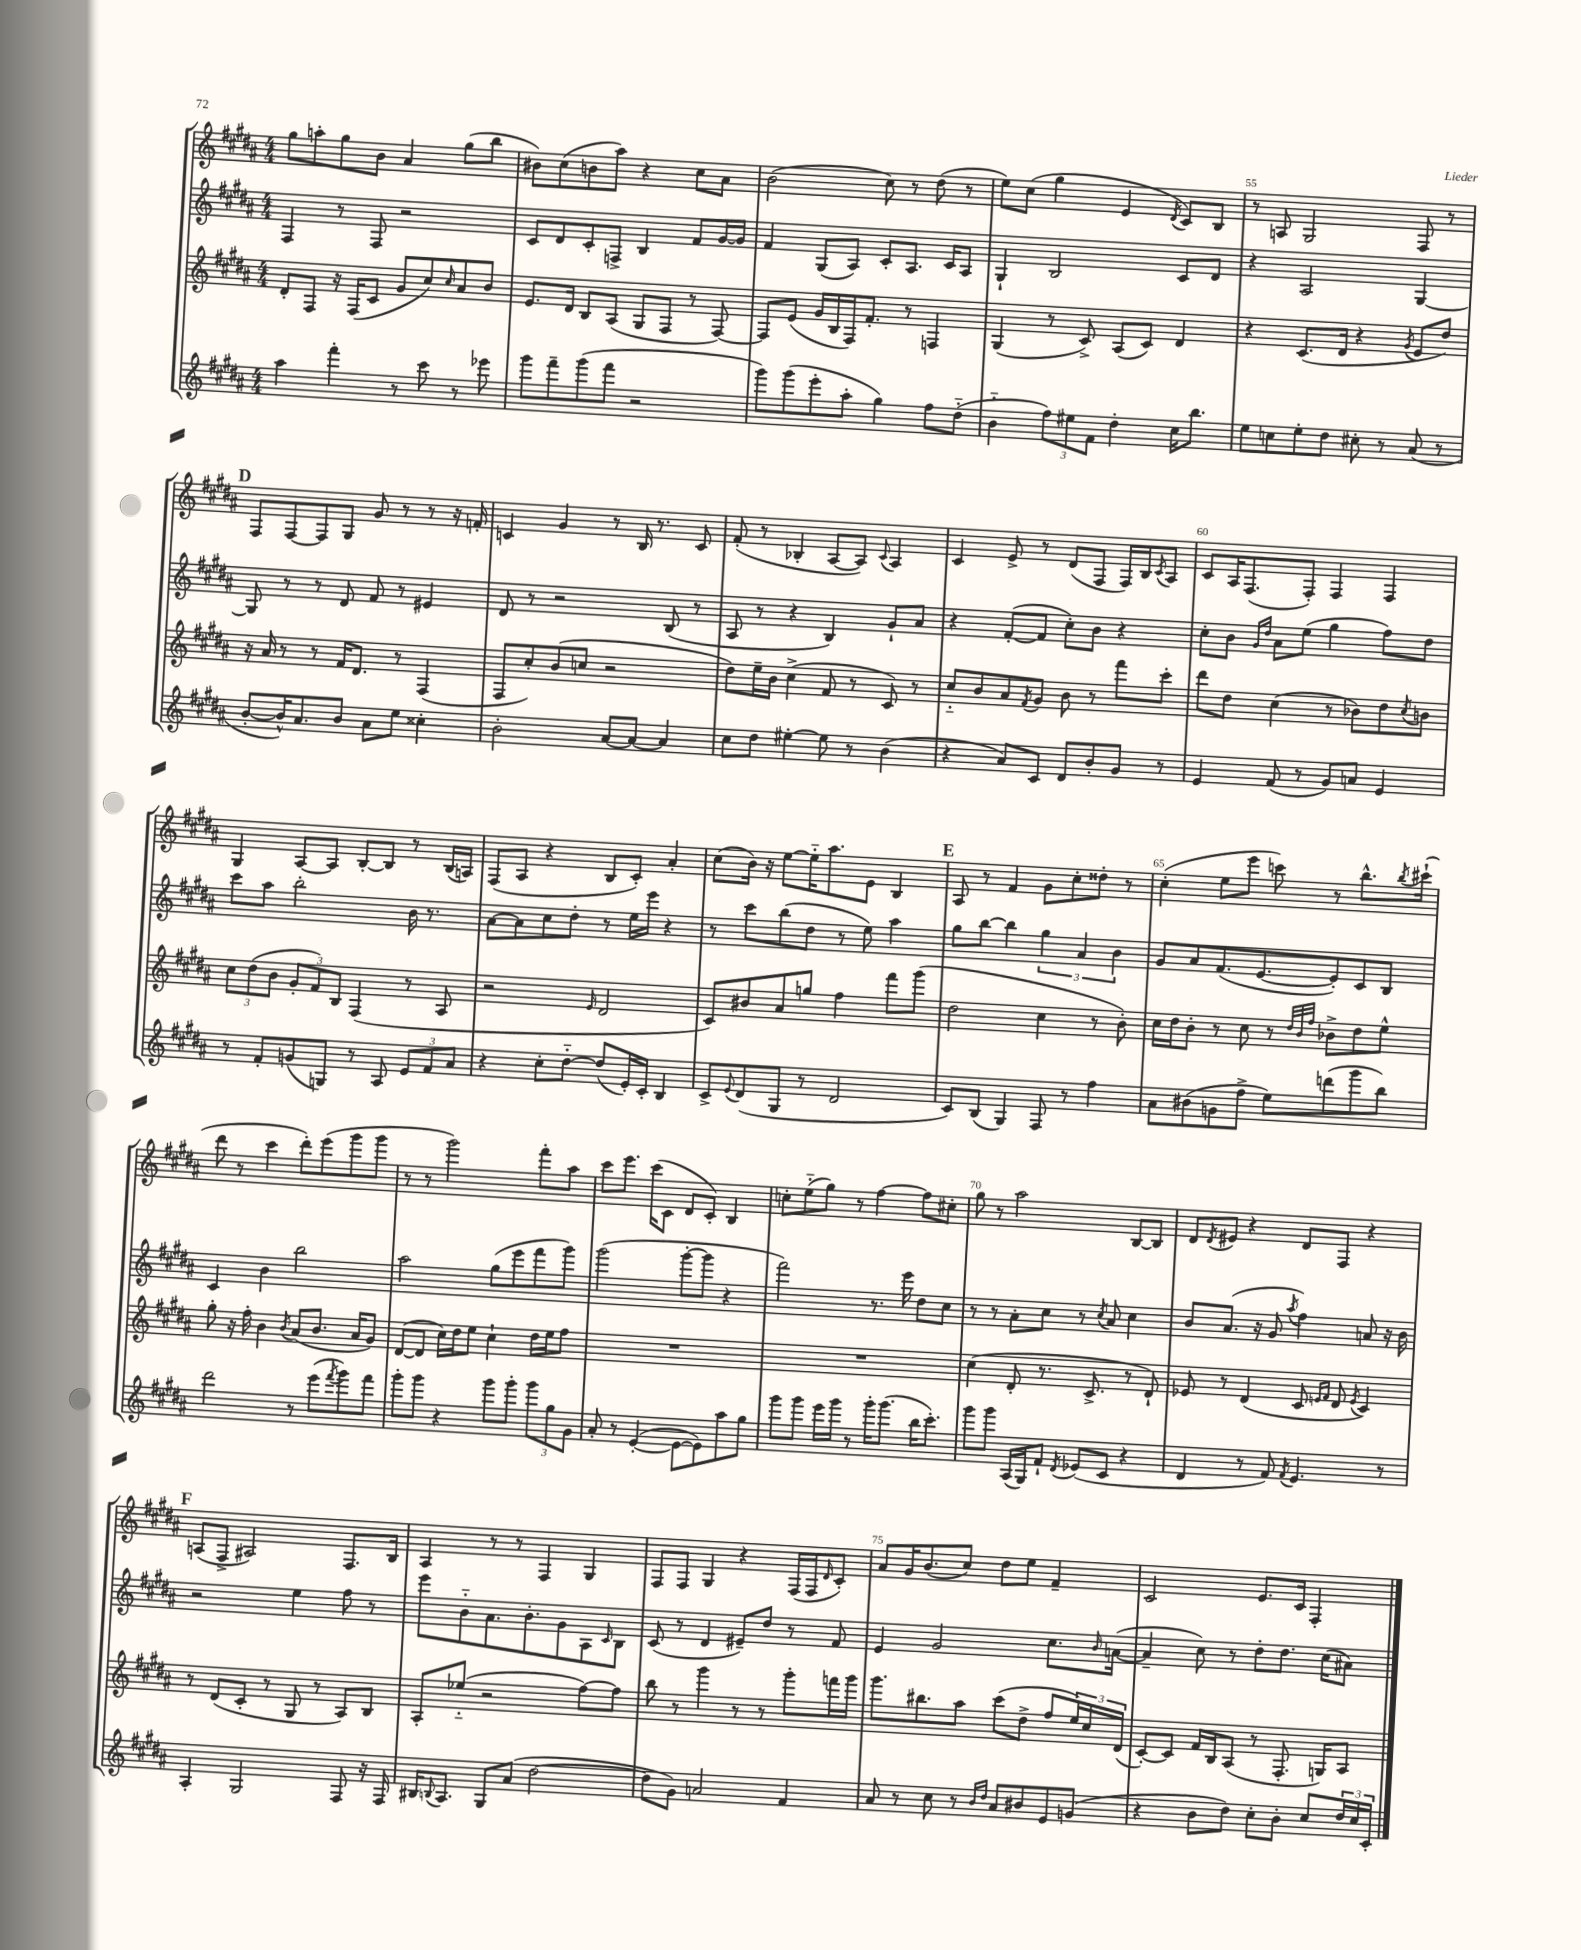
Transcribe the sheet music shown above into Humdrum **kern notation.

**kern	**kern	**kern	**kern
*part4	*part3	*part2	*part1
*staff4	*staff3	*staff2	*staff1
*clefG2	*clefG2	*clefG2	*clefG2
*k[f#c#g#d#a#]	*k[f#c#g#d#a#]	*k[f#c#g#d#a#]	*k[f#c#g#d#a#]
*M4/4	*M4/4	*M4/4	*M4/4
=51	=51	=51	=51
4aa#\	8d#'/L	4F#/	8gg#\L
.	8F#/J	.	8aan'\
4fff#'\	16r	8r	8gg#\
.	(16F#/KL	.	.
.	8c#/J	8F#/	8b\J
8r	8g#/L	2r	4a#/
8ccc#\	8cc#/)	.	.
.	16qqcc#/	.	.
8r	8a#/	.	(8gg#\L
8eee-X\	8b/J	.	8bb\J
=52	=52	=52	=52
8ggg#\L	8.e/L	8c#/L	8b#X\L)
8fff#~\	.	8d#/	(8cc#\
.	16d#/Jk	.	.
(8ggg#\	8B/L	8c#'/	8bn\
8fff#\J	(8A#/J	8Fn^/J	8aa#\J)
2r	8G#/L	4B/	4r
.	8F#/J	.	.
.	8r	8f#/L	8cc#\L
.	[8F#/)	[16g#/L	8a#\J
.	.	16g#/JJ]	.
=53	=53	=53	=53
8ggg#\L)	8F#/L]	4f#/	(2b\
(8ggg#\	(8e/J	.	.
8eee'\	16g#/LL	(8G#/L	.
.	16B/	.	.
8aa#'\J	16F#/J)	8A#/J)	.
.	8.f#'/J	.	.
4gg#\)	.	8c#'/L	8cc#\)
.	8r	8.A#/J	8r
8ff#\L	4Fn/	.	(8dd#\
.	.	16c#/KL	.
(8dd#\J	.	8A#/J	8r
=54	=54	=54	=54
4b\	(4G#/	4G#`/	8ee\L)
.	.	.	(8cc#\J
12ff#\L)	8r	2B/	4gg#\
12ee#X\	.	.	.
.	8c#^/)	.	.
12f#\J	.	.	.
4dd#'\	(8A#/L	.	4e/
.	8c#/J)	.	.
.	.	.	8qd#/
16cc#\KL	4d#/	8c#/L	8c#/L)
8.bb\J	.	.	.
.	.	8d#/J	8B/J
=55	=55	=55	=55
8ee\L	4r	4r	8r
8ccn\	.	.	8An/
8ee'\	(8.c#/L	2A#/	2G#/
8dd#\J	.	.	.
.	16d#/Jk	.	.
8cc#X'\	4r	.	.
8r	.	.	.
.	8qg#/	.	.
(8a#/	8e/L	[4G#/	8F#/
8r	8dd#/J)	.	8r
!!LO:LB:g=z
!!LO:REH:place=s1:t=D
=56	=56	=56	=56
[8b'/L	16r	8G#/]	8F#/L
.	16a#/	.	.
16b^^/K])	8r	8r	[8F#/
8.a#/	.	.	.
.	8r	8r	8F#/]
8b/J	16f#/KL	8d#/	8G#/J
.	8.d#/J	.	.
8a#\L	.	8f#/	8g#/
8ee\J	8r	8r	8r
4cc##X'\	(4F#/	4e#X/	8r
.	.	.	16r
.	.	.	16fn'/
=57	=57	=57	=57
2b'\	8F#/L	8d#/	4cn/
.	8cc#'/)	8r	.
.	(8b/	2r	4g#/
.	8ccn/J	.	.
[8a#/L	2r	.	8r
8a#/J_	.	.	16B/
.	.	.	8.r
4a#/]	.	(8B/	.
.	.	8r	8c/
=58	=58	=58	=58
8cc#\L	8dd#\L)	8A#/	(8f#'/
8dd#\J	16ee~\L	8r	8r
.	16b\JJ	.	.
[4ee#X'\	(4cc#^\	4r	4B-X'/
8ee#\]	8f#/	4B/)	[8A#/L
8r	8r	.	8A#/J])
.	.	.	8qqc#/
(4b\	8c#/)	8g#`/L	4A#/
.	8r	8a#/J	.
=59	=59	=59	=59
4r	8cc#/L	4r	4c#/
.	8b/	.	.
8a#/L)	8a#/	([8f#'/L	8e^/
.	8qf#/	.	.
8c#/J	8g#/J	8f#/J]	8r
8d#/L	8b\	8cc#'\L)	(8d#/L
8b'/	8r	8b\J	8F#/J
8g#/J	8fff#\L	4r	16F#/LL)
.	.	.	16B/J
.	.	.	8qc#/
8r	8ccc#'\J	.	8A#/J
=60	=60	=60	=60
4e/	8ddd#\L	8cc#'\L	8c#/L
.	8dd#\J	8b\J	16A#/K
.	.	.	(8.F#/
.	.	16qqg#/LL	.
.	.	16qqdd#/JJ	.
(8f#/	(4cc#\	8a#\L	.
8r	.	(8ee\J	8F#'/J)
8g#/L)	8r	4gg#\	4F#/
8an/J	8b-X\L)	.	.
4e/	8dd#\	8ff#\L)	4F#/
.	8qcc#/	.	.
.	8bn\J	8dd#\J	.
!!LO:LB:g=z
=61	=61	=61	=61
8r	12cc#\L	8ccc#\L	4G#/
.	(12dd#\	.	.
8f#'/L	.	8aa#\J	.
.	12b\J	.	.
(8gn/	12g#'/L	2bb'\	[8A#/L
.	12f#/)	.	.
8Gn/J)	.	.	8A#/J]
.	12B/J	.	.
8r	(4F#/	.	[8B'/L
8A#/	.	.	8B/J]
12e/L	8r	16b\	8r
.	.	8.r	.
12f#/	.	.	.
.	8A#/	.	(16B/LL
12a#/J	.	.	.
.	.	.	16An/JJ)
=62	=62	=62	=62
4r	2r	[8a#\L	(8F#/L
.	.	8a#\]	8A#/J
8cc#'\L	.	8cc#\	4r
[8dd#\J	.	8dd#'\J	.
.	16qqe/	.	.
(8dd#/L]	2d#/	8r	8B/L
16e'/L)	.	16ee\LL	8c#'/J)
16c#'/JJ	.	16eee\JJ	.
4B/	.	4r	4a#'/
=63	=63	=63	=63
8c#^/L	8c#/L)	8r	(8cc#\L
8qqe/	.	.	.
(8d#/	8b#X/	8ccc#\L	16b\Jk)
.	.	.	16r
8G#/J	8a#/	(8bb\	[8ee\L
8r	8ggn/J	8dd#\J	16ee\K]
.	.	.	8.aa#\
2d#/	4ff#\	8r	.
.	.	8ee\)	8e\J
.	8fff#\L	4aa#\	4B/
.	(8ggg#\J	.	.
!!LO:REH:place=s1:t=E
=64	=64	=64	=64
8c#/L)	2dd#\	8gg#\L	8A#/
(8B/J	.	[8bb\J	8r
4G#/)	.	4bb\]	4f#/
8F#/	4cc#\	6gg#\	8g#\L
8r	.	.	8cc#'\
.	.	6a#/	.
4ff#\	8r	.	8dd##X'\J
.	.	6b\	.
.	8b'\)	.	8r
=65	=65	=65	=65
8a#\L	16cc#\LL	8g#/L	(4cc#'\
.	16dd#\J	.	.
(8b#X\	8b'\J	8a#/	.
8gn\	8r	(8.f#/	8ee\L
8ff#^\J	8cc#\	.	8eee\J
.	.	[8.e/	.
8ee\L)	8r	.	8cccn\)
.	32qqdd#/LLL	.	.
.	32qqb/	.	.
.	32qqff#/JJJ	.	.
(8dddn\	8b-X^\L	8e'/])	8r
8ggg#\	8dd#\	8c#/	8.bb^^\L
8bb\J)	8ee^^\J	8B/J	.
.	.	.	8qbb/
.	.	.	(16ccc#X`\Jk
!!LO:LB:g=z
=66	=66	=66	=66
2ddd#\	8gg#'\	4c#/	8ddd#\
.	16r	.	8r
.	16ff#'\	.	.
.	4b\	4b\	4ccc#\
.	8qb/	.	.
8r	(8a#/L	2bb\	8ddd#'\L)
(8eee\L	8.b/J	.	(8eee\
8qfff#/	.	.	.
8ggg#\)	.	.	8ggg#\
.	16a#/KL	.	.
8fff#\J	8g#/J)	.	8ggg#\J
=67	=67	=67	=67
8ggg#'\L	([8d#/L	2aa#\	8r
8ggg#\J	8d#/J]	.	8r
4r	16cc#\LL)	.	2ggg#\)
.	16dd#\J	.	.
.	8ee\J	.	.
8ggg#\L	4cc#`\	(8gg#\L	.
8ggg#'\J	.	8eee\	.
12ggg#\L	16dd#\LL	8fff#\	8fff#'\L
.	16ee\J	.	.
12gg#\	.	.	.
.	8ff#\J	8ggg#\J)	8aa#\J
12g#\J	.	.	.
=68	=68	=68	=68
8a#'/	1r	(2ggg#\	8ccc#\L
8r	.	.	8.eee\J
([4e'/	.	.	.
.	.	.	(16ccc#\KL
.	.	.	8c#\J
8e\L_	.	[8ggg#'\L	8d#/L
8e\])	.	8ggg#\J]	8c#'/J)
8aa#\	.	4r	4B/
8gg#\J	.	.	.
=69	=69	=69	=69
8ggg#\L	1r	2fff#\)	8ccn'\L
8ggg#\J	.	.	(8ee\
16eee\LL	.	.	8gg#\J)
16ggg#\JJ	.	.	.
8r	.	.	8r
16ggg#'\KL	.	8.r	[4ff#\
(8.ggg#\J	.	.	.
.	.	16eee\	.
16bb\KL	.	8dd#\L	8ff#\L]
8.ccc#'\J)	.	.	.
.	.	8cc#\J	8cc#X'\J
=70	=70	=70	=70
8ggg#\L	(4cc#\	8r	8gg#\
8ggg#\J	.	8r	8r
(16A#/LL	8d#'/	8a#'\L	2aa#\
16G#/J)	.	.	.
8f#`/J	8.r	8cc#\J	.
8qd#/	.	.	.
(8e-X/L	.	8r	.
.	8.c#^/	.	.
.	.	8qcc#/	.
8c#/J	.	8a#/	.
4r	8r	4cc#\	[8B/L
.	8d#`/)	.	8B/J]
=71	=71	=71	=71
4d#/	8e-X/	8b/L	8d#/L
.	.	.	8qd#/
.	8r	(8.a#/J	8e#X/J
8r	(4d#/	.	4r
.	.	16r	.
8f#/)	.	8g#/	.
8qf#/	.	8qaa#/	.
4.e/	8c#/	4ff#\)	8d#/L
.	16qqen/LL	.	.
.	16qqf#/JJ	.	.
.	8d#/	.	8F#/J
.	8qe/	.	.
.	4c#/)	8an/	4r
8r	.	16r	.
.	.	16b\	.
!!LO:LB:g=z
!!LO:REH:place=s1:t=F
=72	=72	=72	=72
4A#'/	8r	2r	(8An/L
.	(8d#/L	.	8F#^/J
2G#/	8c#'/J	.	2A#X/)
.	8r	.	.
.	8G#/	4ee\	.
.	8r	.	.
8F#/	8A#/L)	8ff#\	8.F#/L
16r	8B/J	8r	.
16F#/	.	.	16B/Jk
=73	=73	=73	=73
16B#X/KL	8A#'/L	8eee\L	4A#/
8qqBn/	.	.	.
8.A#/J	.	.	.
.	(8ee-X/J	8b\	.
8G#/L	2r	8.a#\	8r
(8a#/J	.	.	8r
.	.	8.b'\	.
[2dd#\	.	.	4F#/
.	.	8g#\	.
.	[8ff#\L)	8A#\	4G#/
.	.	16qqc#/	.
.	8ff#\J]	8B\J	.
=74	=74	=74	=74
8dd#\L]	8bb\	(8c#/	8F#/L
8g#\J)	8r	8r	8F#/J
2an/	4ggg#\	4d#/	4G#/
.	8r	8e#X~/L)	4r
.	8r	8dd#/J	.
4f#/	8ggg#'\L	8r	(16F#/LL
.	.	.	16F#/J
.	.	.	16qqd#/
.	16fffn\L	8f#/	8c#'/J)
.	16ggg#\JJ	.	.
=75	=75	=75	=75
8a#/	8.ggg#\L	4e/	8a#/L
8r	.	.	16g#/K
.	8.bb#X\	.	(8.b/
8cc#\	.	2g#/	.
8r	8aa#\J	.	8cc#/J)
16qqb/LL	.	.	.
16qqdd#/JJ	.	.	.
8a#/L	(8ccc#\L	.	8dd#\L
8b#X/	8dd#^\J	.	8ee\J
8e/	8ff#/L	8.cc#\L	4f#~/
(8gn/J	24ee/L)	.	.
.	24cc#/	.	.
.	.	16qqb/	.
.	.	([16an\Jk	.
.	(24d#/JJ	.	.
=76	=76	=76	=76
4r	[8c#'/L)	4a~/]	2c#/
.	8c#/J]	.	.
8b\L	16f#/LL	8cc#\)	.
.	16B/J	.	.
8dd#\J)	(8A#/J	8r	.
8cc#'\L	8r	8dd#'\L	8.e/L
8b'\J	8.F#'/	8.dd#\J	.
.	.	.	16c#/Jk
8cc#/L	.	.	4F#'/
.	16Gn/KL)	(16cc#\KL	.
24dd#/L	8A#/J	8a#X\J)	.
24cc#/	.	.	.
24c#'/JJ	.	.	.
==	==	==	==
*-	*-	*-	*-
